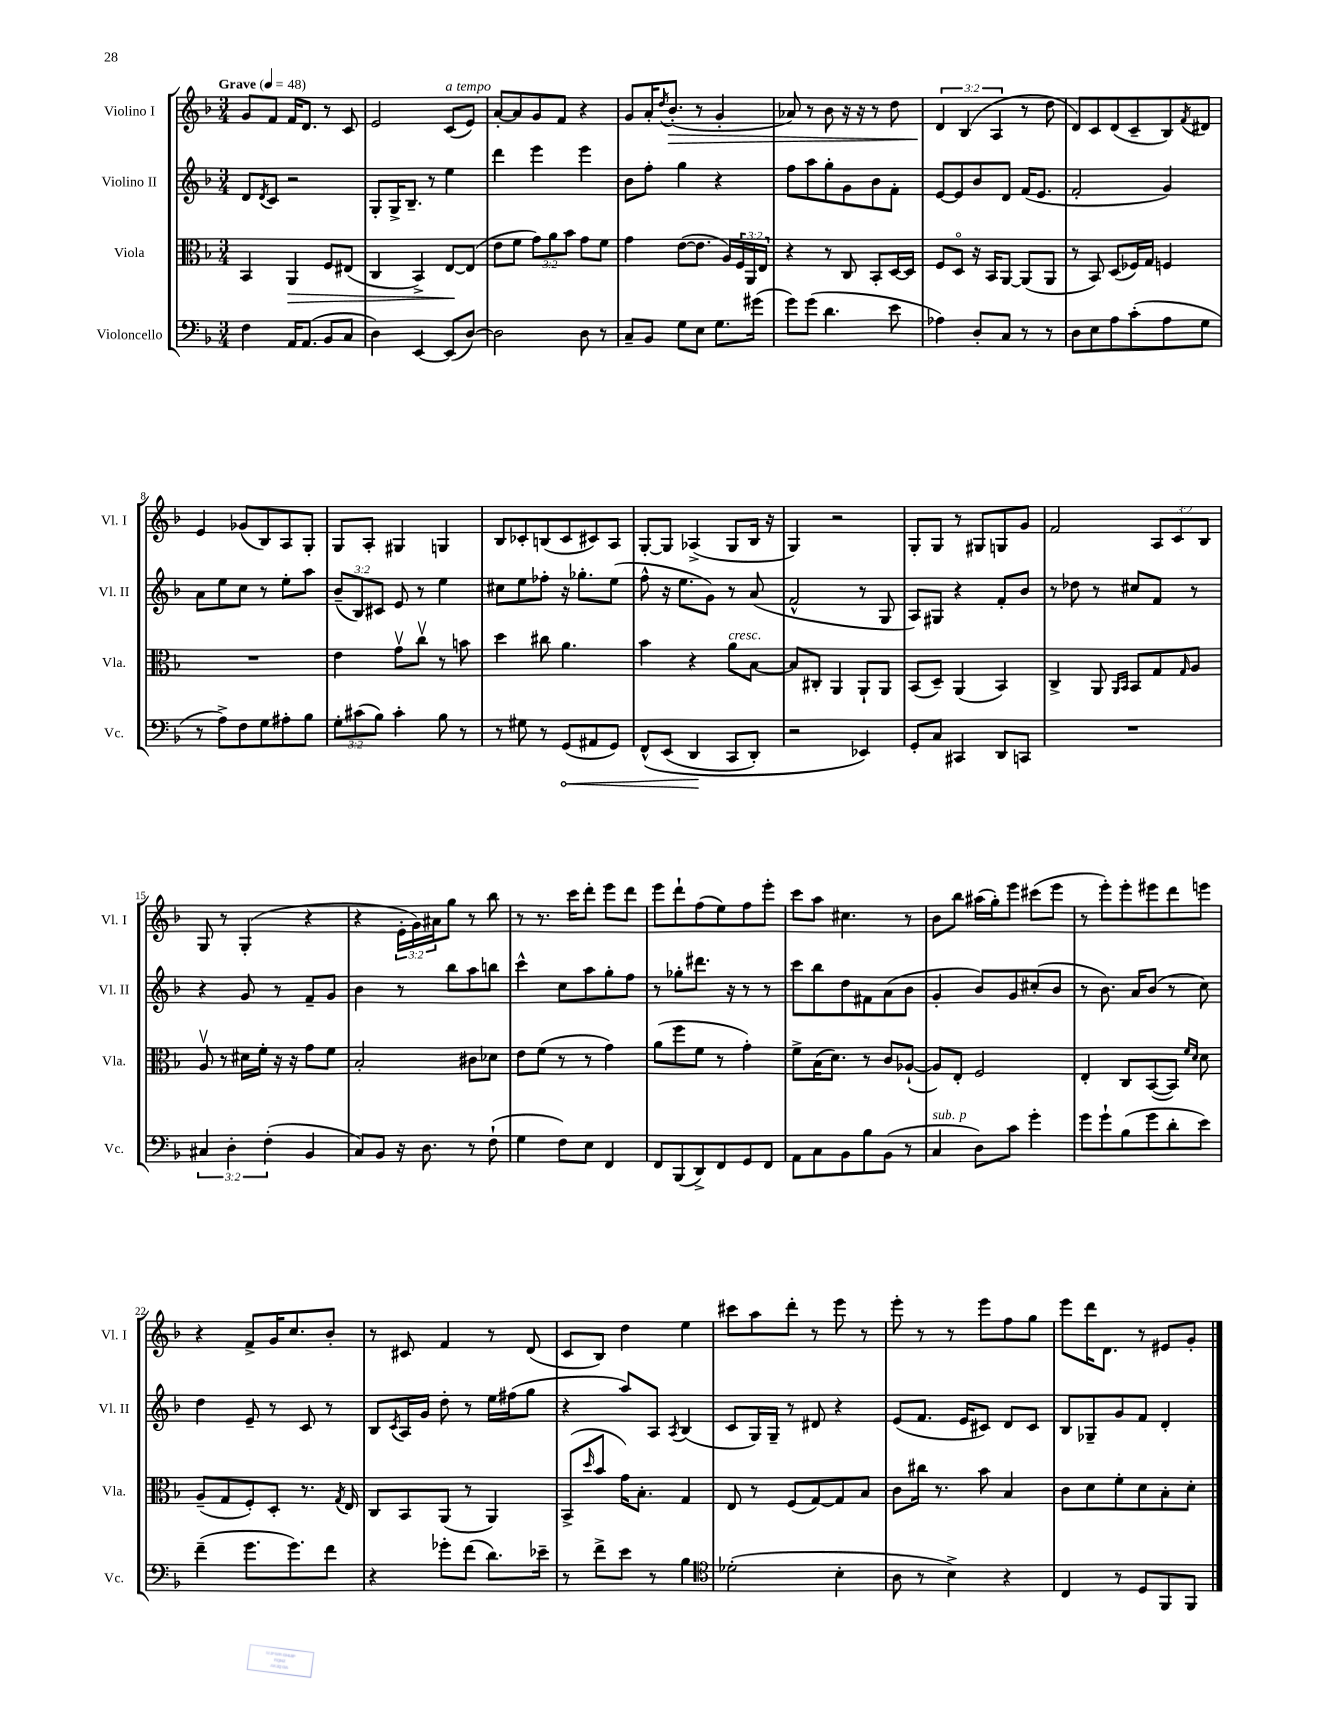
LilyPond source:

<<
\new StaffGroup <<
\new Staff = "s0" \with { instrumentName = "Violino I" shortInstrumentName = "Vl. I" } {
    \clef treble \key f \major \numericTimeSignature \time 3/4 \override Staff.TupletNumber.text = #tuplet-number::calc-fraction-text \tempo "Grave" 4 = 48
    g'8 f'8 f'16 d'8. r8 c'8 |
    e'2 c'8^\markup { \italic "a tempo" }( e'8) |
    a'8~-. a'8 g'8 f'8 r4 |
    g'8 a'16-. \acciaccatura { d''8 } bes'8.-.\>( r8 g'4-. |
    aes'8) r8 bes'8 r16 r16 r8 d''8 |
    \tuplet 3/2 { d'4\! bes4( a4 } r8 d''8 |
    d'8) c'8 d'8( c'8-- bes8) \acciaccatura { f'8 } dis'8 |
    e'4 ges'8( bes8) a8 g8-. |
    g8 a8-. gis4 g4 |
    bes8 ces'8-. b8( ces'8 cis'8) a8 |
    g8~-. g8 aes4->( g8 bes16 r16 |
    g4) r2 |
    g8-. g8 r8 gis8 g8 g'8 |
    f'2 \tuplet 3/2 { a8 c'8 bes8 } |
    g8 r8 g4-.( r4 |
    r4 \tuplet 3/2 { e'16-. g'16) ais'16 } g''8 r8 bes''8 |
    r8 r8. c'''16 d'''8-. e'''8 d'''8 |
    e'''8 d'''8-! f''8( e''8) f''8 e'''8-. |
    c'''8 a''8 cis''4. r8 |
    bes'8 bes''8 ais''16( g''16-.) e'''8 cis'''8( e'''8 |
    r8 e'''8-.) e'''8-. eis'''8 d'''8 e'''8 |
    r4 f'8-> g'16 c''8. bes'8-. |
    r8 cis'8 f'4 r8 d'8( |
    c'8 bes8) d''4 e''4 |
    cis'''8 a''8 d'''8-. r8 e'''8 r8 |
    e'''8-. r8 r8 e'''8 f''8 g''8 |
    e'''8 d'''16 d'8. r8 eis'8 g'8-. \bar "|." |
}
\new Staff = "s1" \with { instrumentName = "Violino II" shortInstrumentName = "Vl. II" } {
    \clef treble \key f \major \numericTimeSignature \time 3/4 \override Staff.TupletNumber.text = #tuplet-number::calc-fraction-text
    d'8 \acciaccatura { d'8 } c'8 r2 |
    g8-. g16-> bes8.-- r8 e''4 |
    d'''4 e'''4 e'''4 |
    bes'8 f''8-. g''4 r4 |
    f''8 a''8 g''8-. g'8 bes'8 f'8-. |
    e'8~ e'8 bes'8 d'8 f'16( e'8. |
    f'2-. g'4) |
    a'8 e''8 c''8 r8 e''8-. a''8 |
    \tuplet 3/2 { bes'8--( bes8) cis'8 } e'8 r8 e''4 |
    cis''8 e''8 fes''8-. r16 ges''8.-. e''8( |
    f''8-^ r16 e''8. g'8) r8 a'8( |
    f'2-^ r8 g8 |
    a8) gis8 r4 f'8-. bes'8 |
    r8 des''8 r8 cis''8 f'8 r8 |
    r4 g'8 r8 f'8-- g'8 |
    bes'4 r8 bes''8 a''8 b''8 |
    c'''4-^ c''8 a''8 g''8-. f''8 |
    r8 ges''8-. dis'''8. r16 r8 r8 |
    c'''8 bes''8 d''8 fis'8 a'8( bes'8 |
    g'4-. bes'8) g'8 cis''8-.( bes'8 |
    r8 bes'8.) a'16 bes'8( r8 c''8) |
    d''4 e'8-- r8 c'8 r8 |
    bes8 \acciaccatura { c'8 } a16 g'16 d''8-. r8 e''16 fis''16( g''8 |
    r4 a''8) a8 \acciaccatura { a8 } bes4( |
    c'8 g16) g16-- r8 dis'8 r4 |
    e'8( f'8. e'16 cis'8) d'8 cis'8 |
    bes8 ges8-- g'8 f'8 d'4-. \bar "|." |
}
\new Staff = "s2" \with { instrumentName = "Viola" shortInstrumentName = "Vla." } {
    \clef alto \key f \major \numericTimeSignature \time 3/4 \override Staff.TupletNumber.text = #tuplet-number::calc-fraction-text
    bes,4 a,4\> f8 eis8( |
    c4 bes,4->) e8~\! e8( |
    e'8 f'8 \tuplet 3/2 { g'8) a'8 bes'8 } g'8 f'8 |
    g'4 e'8~( e'8. a16) \tuplet 3/2 { f16 a,16 e16 } |
    r4 r8 c8 bes,8-. d16~ d16 |
    f8 d8\flageolet r16 bes,16 a,8~ a,8( a,8 |
    r8 bes,8) d8( fes16) g16 f4 |
    R2. |
    e'4 g'8\upbow c''8\upbow r8 b'8 |
    d''4 cis''8 a'4. |
    bes'4 r4 a'8^\markup { \italic "cresc." } bes8~ |
    bes8 cis8-. a,4 a,8-! a,8 |
    bes,8( d8--) a,4( bes,4) |
    c4-> a,8 \grace { a,16 bes,16 } bes,8 g8 \grace { g16 } a8 |
    a8\upbow r8 dis'16 f'16-. r16 r16 g'8 f'8 |
    bes2-. cis'8 des'8 |
    e'8 f'8( r8 r8 g'4) |
    a'8( f''8 f'8 r8 g'4-.) |
    f'8-> bes16( d'8.) r8 c'8 aes8~-!( |
    aes8) e8-. f2 |
    e4-. c8 bes,8~( bes,8) \grace { f'16 d'16 } d'8 |
    a8--( g8 f8-.) d8-. r8. \acciaccatura { g8 } e16 |
    c8 bes,8 a,8( r8 a,4) |
    bes,8->( \grace { d''16 } bes'8 g'16) bes8.-. g4 |
    e8 r8 f8( g8~) g8 bes8 |
    c'8 cis''16 r8. bes'8 bes4 |
    c'8 d'8 f'8-. d'8 bes8-. d'8-. \bar "|." |
}
\new Staff = "s3" \with { instrumentName = "Violoncello" shortInstrumentName = "Vc." } {
    \clef bass \key f \major \numericTimeSignature \time 3/4 \override Staff.TupletNumber.text = #tuplet-number::calc-fraction-text
    f4 a,16 a,8.( bes,8 c8 |
    d4) e,4~ e,8( d8~) |
    d2 d8 r8 |
    c8-- bes,8 g8 e8 g8. gis'16( |
    g'8) g'8( d'4. e'8 |
    aes4) d8-. c8 r8 r8 |
    d8 e8 a8 c'8-.( a8 g8 |
    r8 a8->) f8 g8 ais8-. bes8 |
    \tuplet 3/2 { g8-. cis'8( bes8) } cis'4-. bes8 r8 |
    r8 gis8 r8 \once \override Hairpin.circled-tip = ##t g,8\<( ais,8 g,8) |
    f,8-^\( e,8( d,4\! c,8 d,8-.) |
    r2 ees,4\) |
    g,8-. c8 cis,4 d,8 c,8 |
    R2. |
    \tuplet 3/2 { cis4 d4-. f4-.( } bes,4 |
    c8) bes,8 r16 d8. r8 f8-!( |
    g4 f8) e8 f,4 |
    f,8 bes,,8( d,8->) f,8 g,8 f,8 |
    a,8 c8 bes,8 bes8 bes,8( r8 |
    c4^\markup { \italic "sub. p" } d8) c'8 g'4-. |
    g'8 g'8-! bes8( g'8 d'8-. e'8) |
    f'4--( g'8. g'8.) f'8 |
    r4 ges'8-. f'8( d'8.) ees'16-- |
    r8 f'8-> e'8 r8 bes4 |
    \clef tenor des'2-.( bes4-. |
    a8 r8 bes4->) r4 |
    c4 r8 d8 f,8 f,8 \bar "|." |
}
>>
>>
